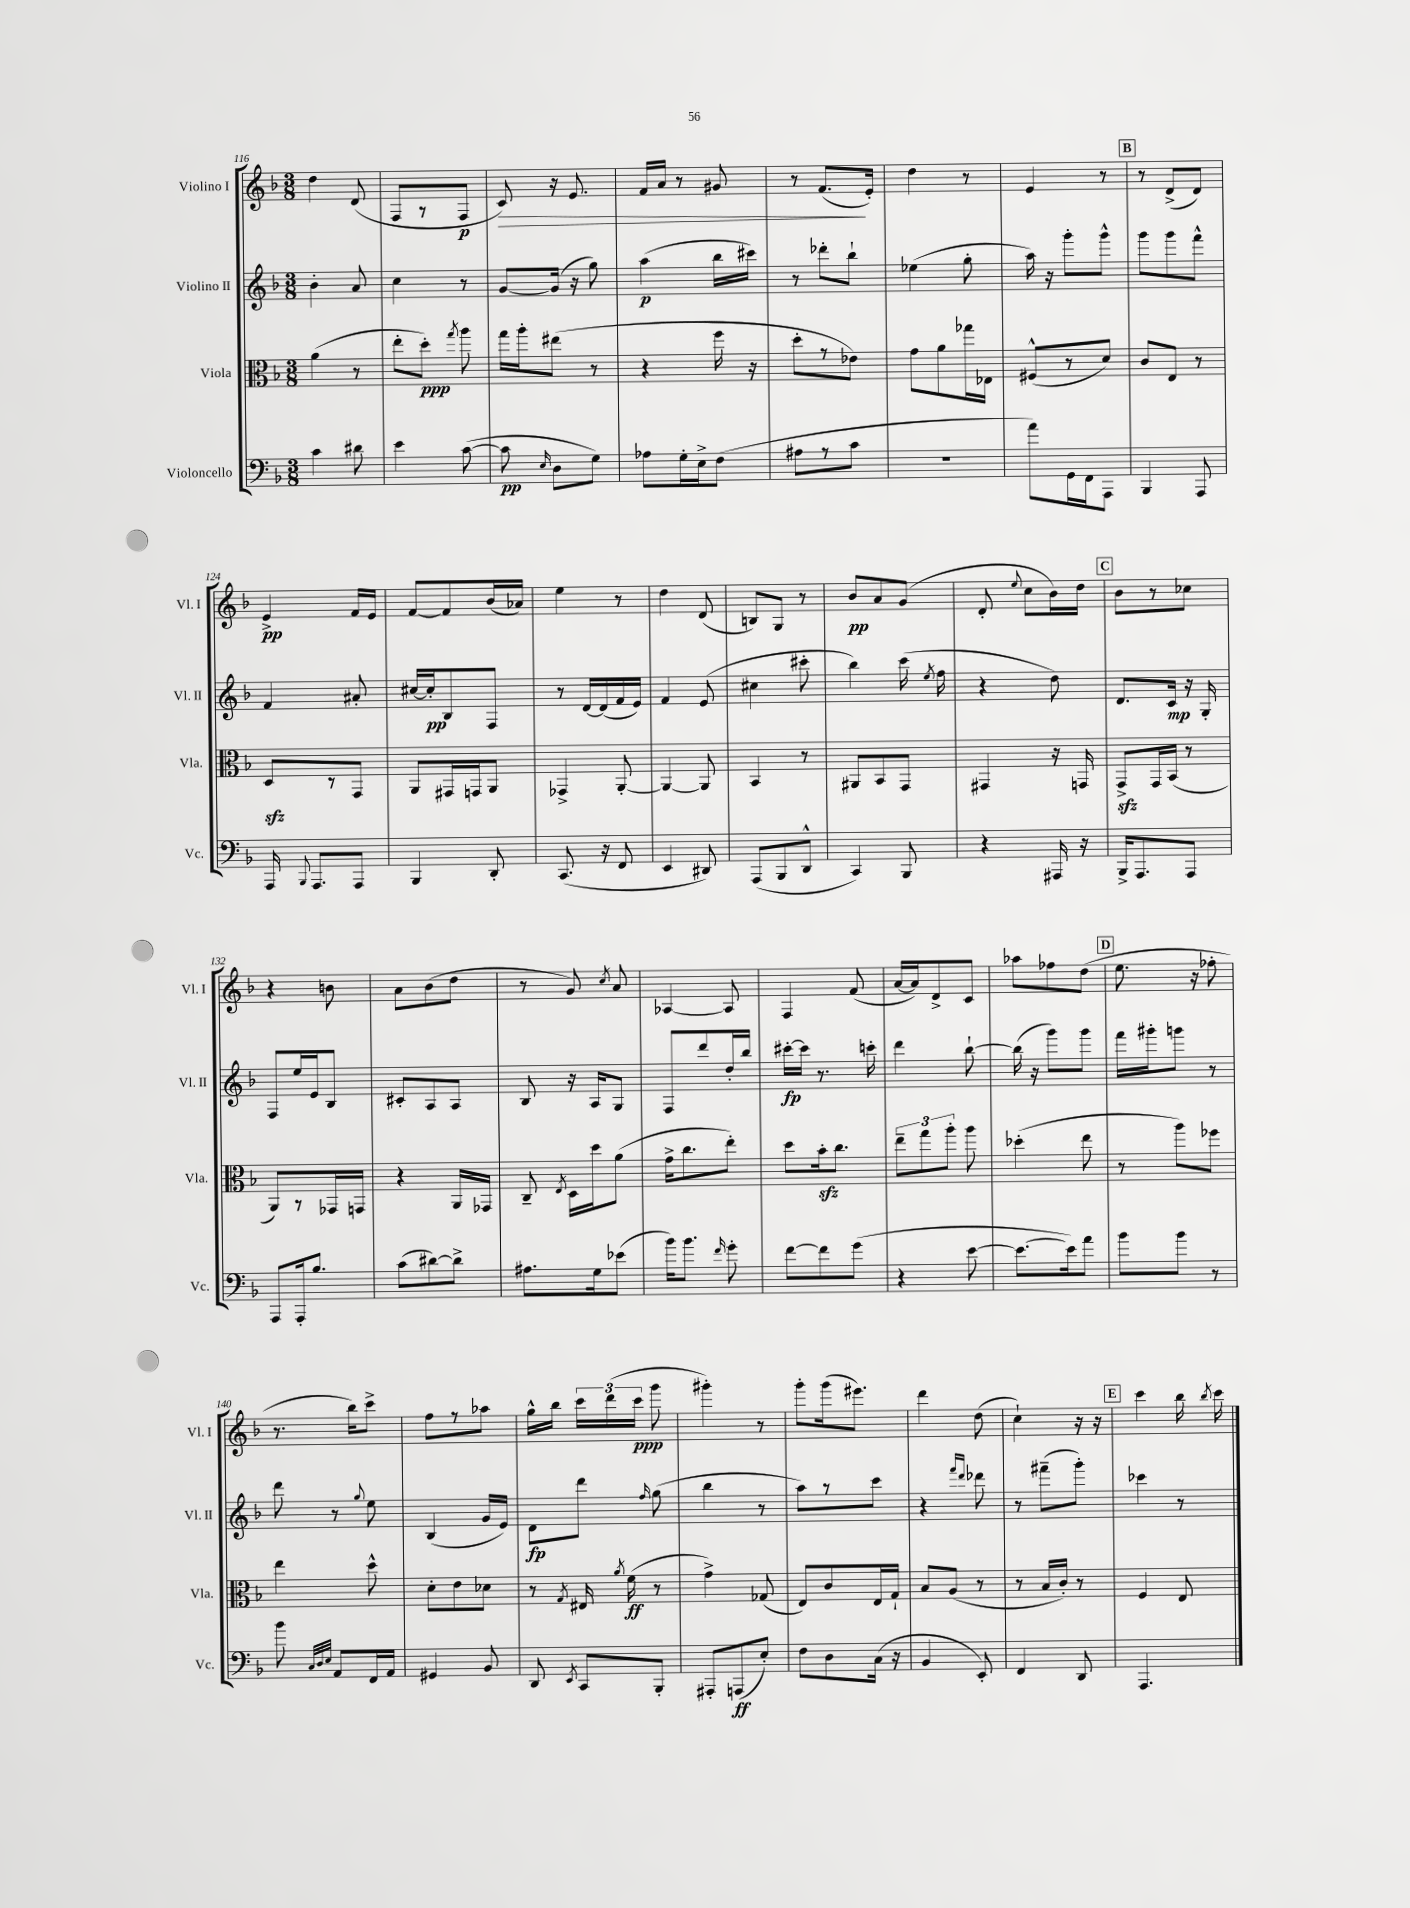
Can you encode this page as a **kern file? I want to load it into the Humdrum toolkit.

**kern	**kern	**kern	**kern
*staff4	*staff3	*staff2	*staff1
*clefF4	*clefC3	*clefG2	*clefG2
*k[b-]	*k[b-]	*k[b-]	*k[b-]
*M3/8	*M3/8	*M3/8	*M3/8
4c	(4a	4b-'	4dd
8d#	8r	8a	(8d
=	=	=	=
4e	8ee'	4cc	8F
.	8dd')	.	8r
.	8qgg	.	.
([8c	8aa	8r	8F
=	=	=	=
8c]	16gg	[8g	8c)
.	16aa'	.	.
16qqE	.	.	.
8D	(8ee#	(16g]	16r
.	.	16r	8.e
8G)	8r	8gg)	.
=	=	=	=
8A-	4r	(4aa	16f
.	.	.	16a
16G'	.	.	8r
16E^	.	.	.
(8F	16ff	16bb-	8g#
.	16r	16ccc#)	.
=	=	=	=
8A#	8dd'	8r	8r
8r	8r	8ddd-'	(8.f
8c	8e-)	8bb-`	.
.	.	.	16e')
=	=	=	=
4.r	8g	(4ee-	4dd
.	8a	.	.
.	16gg-	8gg'	8r
.	16E-	.	.
=	=	=	=
8a)	(8F#^^	16aa)	4e
.	.	16r	.
16GG	8r	8ggg'	.
16FF	.	.	.
8AAA	8d)	8ggg^^	8r
=	=	=	=
4BBB-	8c	8ggg	8r
.	8E	8ggg	(8d^
8AAA	8r	8fff^^	8d)
=	=	=	=
16AAA	8D	4f	4e^
8qqBBB-	.	.	.
8.AAA	.	.	.
.	8r	.	.
8AAA	8GG	8a#'	16f
.	.	.	16e
=	=	=	=
4BBB-	8AA	[16cc#	[8f
.	.	16cc#']	.
.	16GG#	8B-	8f]
.	16GG	.	.
8DD'	8AA	8F	(16b-
.	.	.	16a-)
=	=	=	=
(8.CC	4GG-^	8r	4ee
.	.	[16d	.
16r	.	(16d]	.
8FF	[8AA'	16f	8r
.	.	16e)	.
=	=	=	=
4EE	4AA_	4f	4dd
8DD#)	8AA]	(8e	(8d
=	=	=	=
(8AAA	4BB-	4cc#	8B)
8BBB-	.	.	8G
8DD^^	8r	8ccc#'	8r
=	=	=	=
4CC)	8AA#	4bb-)	8b-
.	8BB-	.	8a
8BBB-	8GG	(16ccc	(8g
.	.	8qee	.
.	.	16ff	.
=	=	=	=
4r	4GG#	4r	8d'
.	.	.	8qqee
.	.	.	8cc
16AAA#	16r	8dd)	16b-)
16r	16GG	.	16dd
=	=	=	=
16BBB-^	8GG^	8.d	8b-
8.AAA	.	.	.
.	16GG	.	8r
.	(16BB-	16c	.
8AAA	8r	16r	8cc-
.	.	16G'	.
=	=	=	=
8AAA	8AA)	8F	4r
16AAA'	8r	16ee	.
8.B-	.	16e	.
.	16GG-	8B-	8b
.	16GG	.	.
=	=	=	=
(8c	4r	8c#'	8a
[8d#)	.	8A	(8b-
8d#^]	16AA	8A	8dd
.	16GG-	.	.
=	=	=	=
8.A#	8C~	8B-	8r
.	8qE	.	.
.	16D	16r	8g)
16G	16dd	16A	.
.	.	.	8qcc
(8e-	(8a	8G	8a
=	=	=	=
16b-)	16g^	8F	[4A-
8.b-	8.cc	.	.
.	.	8ddd	.
16qqf	.	.	.
8g'	8ee')	16dd'	8A-]
.	.	16bb-	.
=	=	=	=
[8f	8dd	[16ccc#'	4F
.	.	16ccc#]	.
8f]	16b-'	8.r	.
.	8.cc	.	.
(8g	.	.	(8f
.	.	16ccc'	.
=	=	=	=
4r	12ee~	4ddd	[16a
.	.	.	16a])
.	12gg	.	.
.	.	.	8d^
.	12aa'	.	.
[8e	8aa	[8bb-`	8c
=	=	=	=
8.e_	(4dd-'	(16bb-]	8aa-
.	.	16r	.
.	.	8ggg)	8ff-
16e])	.	.	.
8a	8ee	8ggg	(8dd
=	=	=	=
8b-	8r	16fff	8.ee
.	.	16ggg#'	.
8b-	8aa)	8ggg	.
.	.	.	16r
8r	8ff-	8r	8ff-'
=	=	=	=
8b-	4ee	8ddd	8.r
32qqC	.	.	.
32qqD	.	.	.
32qqE	.	.	.
8AA	.	8r	.
.	.	.	16bb-)
.	.	8qqgg	.
16FF	8dd^^	8ee	8ccc^
16AA	.	.	.
=	=	=	=
4GG#	8d'	(4B-	8ff
.	8e	.	8r
8BB-	8d-	16g	8aa-
.	.	16e)	.
=	=	=	=
8DD	8r	8d	16gg^^
.	.	.	16bb-
8qEE	8qG	.	.
8CC	16E#	8ddd	24ccc
.	.	.	(24ddd
.	8qa	.	.
.	(16f	.	.
.	.	.	24ccc
.	.	16qqff	.
8BBB-'	8r	(8gg	8ggg
=	=	=	=
8AAA#'	4g^)	4bb-	4ggg#')
(8AAA	.	.	.
8E')	(8G-	8r	8r
=	=	=	=
8F	8E)	8aa)	8ggg'
8D	8c	8r	(16ggg
.	.	.	8.eee#)
(16C	16E	8ccc	.
16r	16G`	.	.
=	=	=	=
4BB-	8B-	4r	4ddd
.	(8A	.	.
.	.	16qqfff	.
.	.	16qqddd	.
8EE')	8r	8ddd-	(8dd
=	=	=	=
4FF	8r	8r	4cc`)
.	16B-	(8fff#~	.
.	16c')	.	.
8DD	8r	8ggg')	16r
.	.	.	16r
=	=	=	=
4.AAA	4F	4ccc-	4ccc
.	8E	8r	16bb-
.	.	.	8qbb-
.	.	.	16ccc
==	==	==	==
*-	*-	*-	*-
